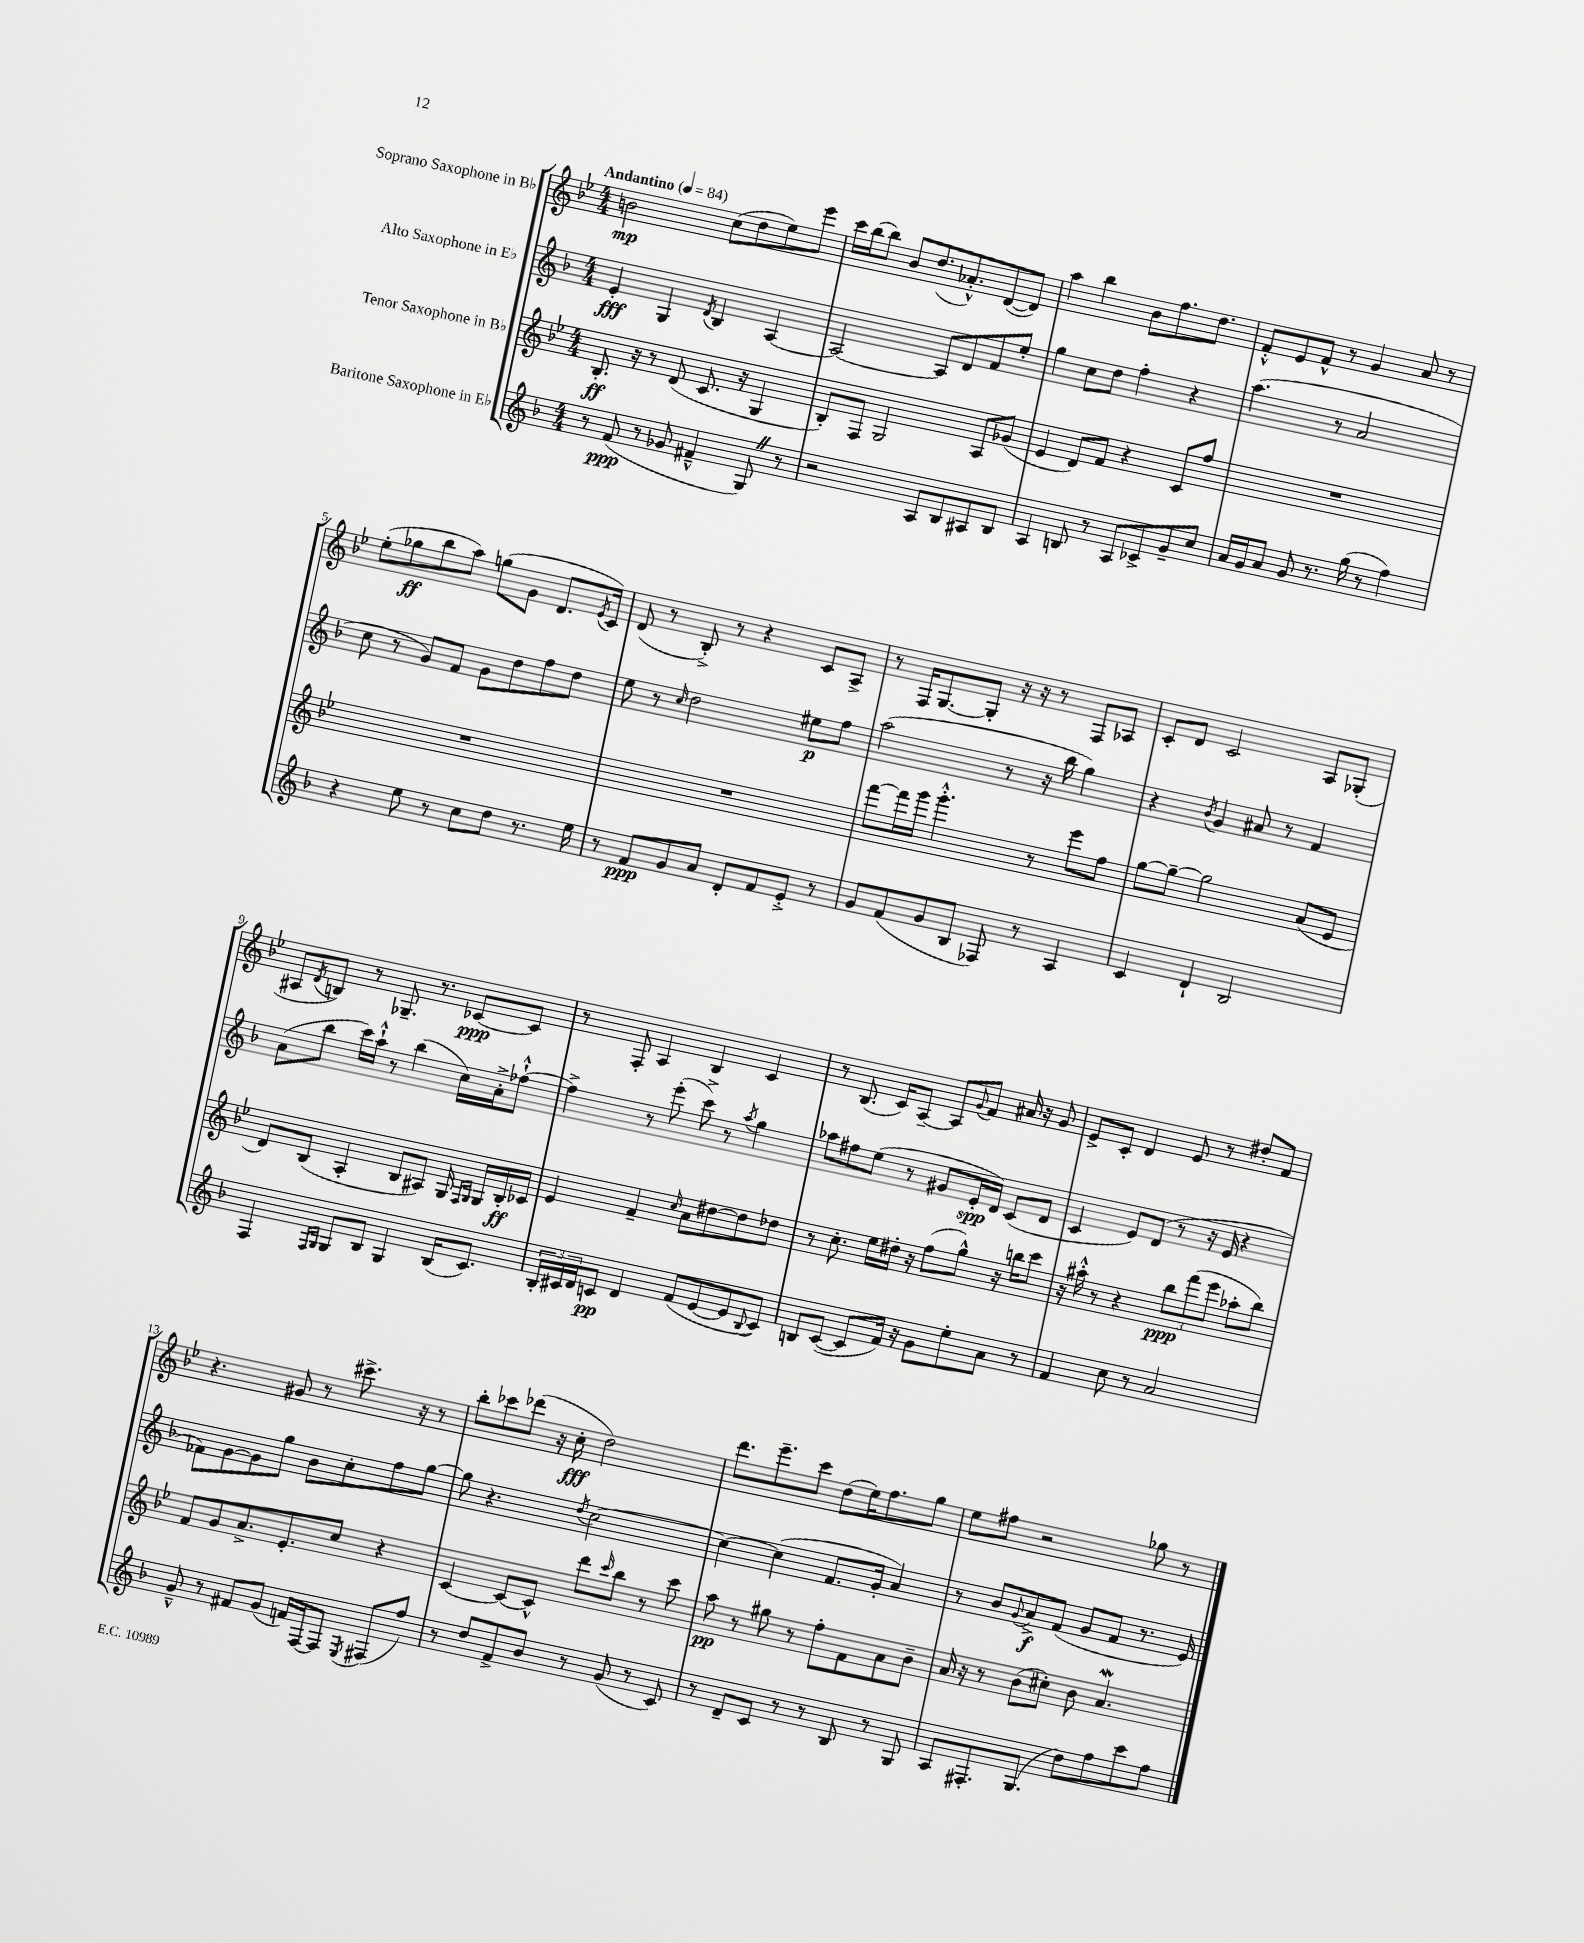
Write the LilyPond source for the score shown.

<<
\new StaffGroup <<
\new Staff = "s0" \with { instrumentName = "Soprano Saxophone in Bb" } {
    \clef treble \key bes \major \numericTimeSignature \time 4/4 \tempo "Andantino" 4 = 84
    b'2\mp c''8( d''8 ees''8) ees'''8 |
    c'''16 bes''16( bes''8) bes'8 d''8.( aes'8.-.-^) d'8~( d'8) |
    a''4 bes''4 bes'8 f''8. d''8. |
    f'8-.-^ ees'8 f'8-^ r8 g'4 a'8 r8 |
    ees''8-.( ges''8\ff bes''8 a''8) g''8( g'8 d'8. \acciaccatura { ees'8 } c'16) |
    d'8( r8 bes8-.->) r8 r4 c'8 a8-> |
    r8 f16 g8.~ g8-. r16 r16 r8 f8 aes8 |
    c'8-. d'8 c'2 a8 ges8-.( |
    ais8 \acciaccatura { d'8 } b8) r8 ges8.-- r8. ces'8~\ppp ces'8 |
    r8 f8-. a4 bes4 c'4 |
    r8 bes8.( c'16) a8~-- a8 \appoggiatura { g'8 } f'8 ais'16 r16 g'8 |
    ees'8-> c'8-. d'4 ees'8 r8 dis''8-. f'8 |
    r4. gis'8 r8 cis'''8.-> r16 r8 |
    bes''8-. ces'''8 des'''8( r16 c''16-.\fff d''2) |
    d'''8. ees'''8.-- c'''8 d''8( ees''16) f''8. g''8 |
    ees''8 fis''8 r2 ges''8 r8 \bar "|." |
}
\new Staff = "s1" \with { instrumentName = "Alto Saxophone in Eb" } {
    \clef treble \key f \major \numericTimeSignature \time 4/4
    e'4-.\fff g4 \acciaccatura { d'8 } bes4 a4~ |
    a2~ a8 d'8 f'8 e''8-. |
    g''4 c''8 d''8 f''4-. r4 |
    a''4.( r8 a'2 |
    c''8 r8 g'8) f'8 g'8 d''8 f''8 d''8 |
    e''8 r8 \grace { c''16 } d''2 eis''8\p f''8 |
    a''2( r8 r16 bes''16 g''4) |
    r4 \acciaccatura { bes'8 } g'4 ais'8 r8 f'4 |
    a'8( bes''8 c'''16) a''16-!-^ r8 bes''4( c''16) a'16-.-> fes''8~-!-^ |
    fes''4-> r8 e'''8-.( c'''8->) r8 \acciaccatura { a''8 } g''4 |
    aes''8 fis''8 e''8( r8 gis'8 e'16-.\spp d'16) c'8( d'8 |
    c'4 e'8) d'8( r8 r16 e'16 r4 |
    fes'8) g'8~ g'8 g''8 bes'8 c''8-. f''8 g''8~ |
    g''8 r4. \acciaccatura { d''8 } c''2~ |
    c''4~ c''4( f'8. g'16-. a'4) |
    r8 bes'8 \appoggiatura { g'8 } a'8->\f f'8( g'8 f'8 r8. e'16) \bar "|." |
}
\new Staff = "s2" \with { instrumentName = "Tenor Saxophone in Bb" } {
    \clef treble \key bes \major \numericTimeSignature \time 4/4
    bes8.-.\ff r16 r8 d'8( c'8. r16 g4 |
    bes8-.) f8 g2 a8 ges'8( |
    ees'4 d'8) f'8 r4 c'8 f''8 |
    R1 |
    R1 |
    R1 |
    f'''8~ f'''16 g'''16 g'''4.-.-^ r8 ees'''8 f''8 |
    g''8~ g''8~-- g''2 a'8( ees'8 |
    d'8) bes8( a4-. bes8 ais8) g16 \grace { f16 g16 } g16 bes16-.\ff ces'16 |
    ees'4 f'4-- \grace { c''16 } a'8 dis''8~ dis''8 des''8 |
    r8 c''8.-. ees''16 dis''16-. r16 f''8( g''8-^) r16 b''16 c'''8 |
    r16 ais''16-.-^ r8 r4 \tuplet 3/2 { bes''8\ppp f'''8( ees'''8 } aes''8-. bes''8) |
    f'8 g'8 a'8.-> ees'8.-. c''8 r4 |
    c'4~ c'8~ c'8-^ d'''8 \grace { c'''16 } bes''8 r8 c'''8 |
    a''8\pp r8 gis''8 r8 f''8-. f'8 a'8 bes'8-- |
    a'16 r16 r8 bes'8( cis''8-.) bes'8 a'4.\mordent \bar "|." |
}
\new Staff = "s3" \with { instrumentName = "Baritone Saxophone in Eb" } {
    \clef treble \key f \major \numericTimeSignature \time 4/4
    r8 f'8\ppp( r8 ges'8 fis'4---^ g8) \once \override BreathingSign.text = \markup { \musicglyph "scripts.caesura.straight" } \breathe r8 |
    r2 a8 bes8 ais8 bes8 |
    a4 b8 r8 a8 ces'8-> g'8-- c''8 |
    a'16 g'16 a'8 g'8 r8. g''16( r8 f''4) |
    r4 e''8 r8 c''8 d''8 r8. e''16 |
    r8 f'8\ppp g'8 a'8 d'8-. f'8 e'8-.-> r8 |
    g'8 f'8( g'8 bes8 fes8) r8 a4 |
    c'4 d'4-! bes2 |
    f4 \grace { f16 g16 } g8 bes8 g4 bes16( c'8.) |
    \tuplet 3/2 { bes16-. cis'16 d'16 } c'8\pp d'4 f'8( e'8~ e'8 \appoggiatura { bes8 } c'8) |
    b8 c'8~( c'8 f'16) r16 g'8 e''8-. a'8 r8 |
    f'4 c''8 r8 a'2 |
    g'8---^ r8 fis'8 g'8( f'16) f16~ f8 \acciaccatura { e8 } fis8( f''8) |
    r8 d''8 f'8-> bes'8 r8 g'8( r8 c'8) |
    r8 d'8-- c'8 r8 r8 bes8 r8 g8 |
    a8 fis8.-. g8.( d''8) f''8 c'''8 f''8 \bar "|." |
}
>>
>>
